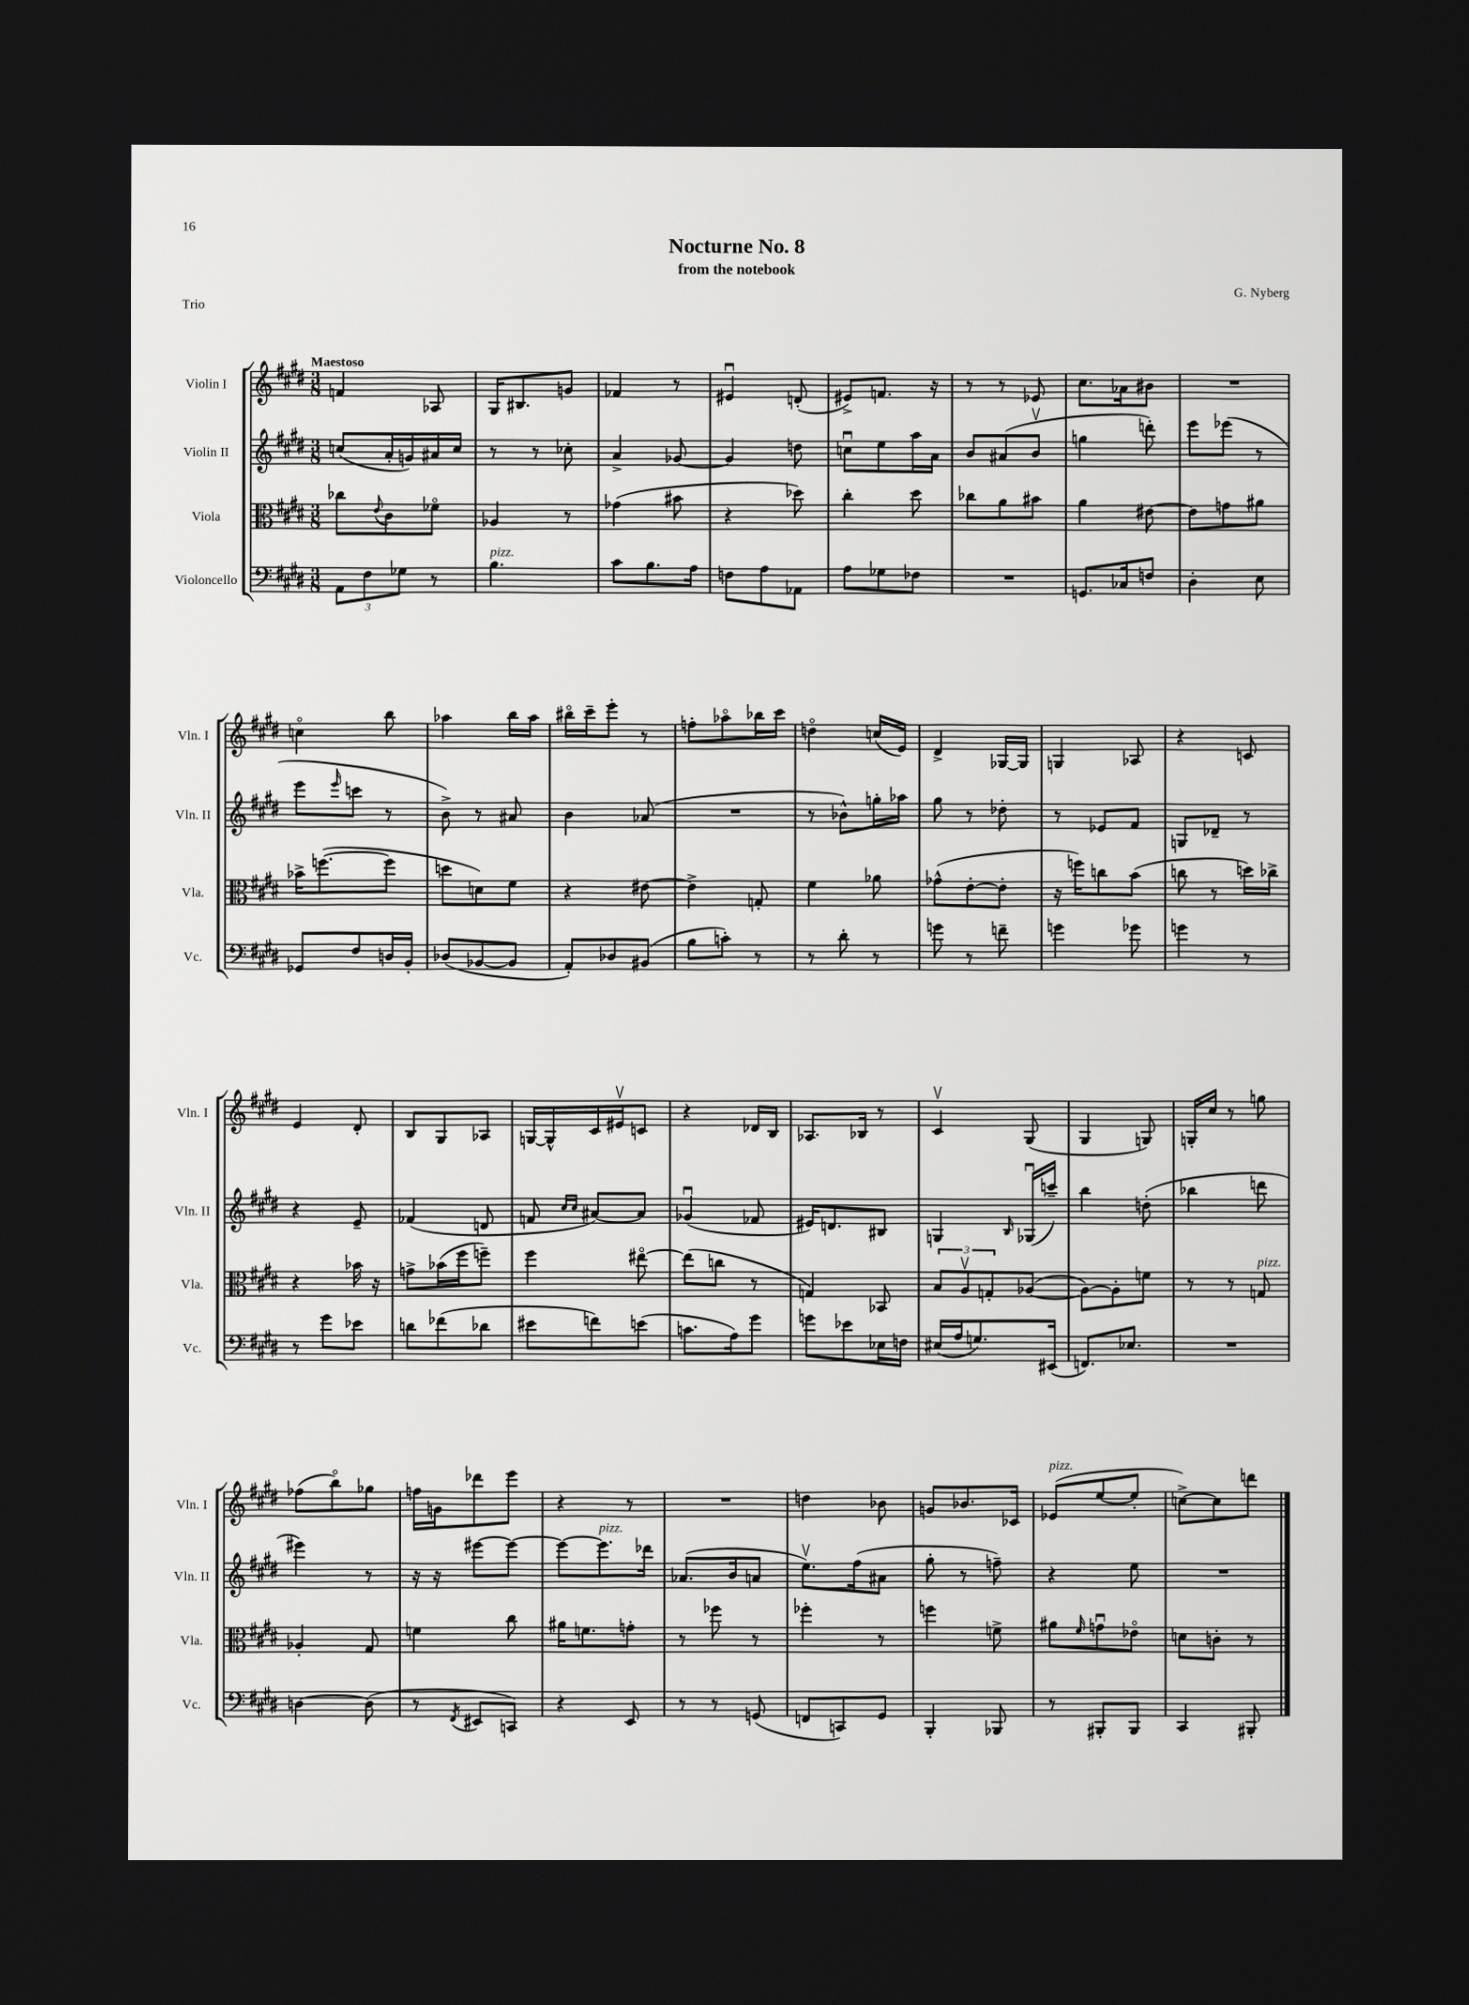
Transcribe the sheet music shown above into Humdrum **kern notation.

**kern	**kern	**kern	**kern
*staff4	*staff3	*staff2	*staff1
*clefF4	*clefC3	*clefG2	*clefG2
*k[f#c#g#d#]	*k[f#c#g#d#]	*k[f#c#g#d#]	*k[f#c#g#d#]
*M3/8	*M3/8	*M3/8	*M3/8
12AA	8cc-	(8cc	4f
12F#	.	.	.
.	8qqe	.	.
.	8c#	16a'	.
12G-	.	.	.
.	.	16g)	.
8r	8f-o	16a#	8A-
.	.	16cc	.
=	=	=	=
4.B	4A-	8r	16G#
.	.	.	8.B#
.	.	8r	.
.	8r	8cc-'	8g
=	=	=	=
8c#	(4g-	4a^	4f-
8.B	.	.	.
.	8b#	[8g-	8r
16A	.	.	.
=	=	=	=
8F	4r	4g-]	4e#u
8A	.	.	.
8AA-	8dd-)	8dd	(8d'
=	=	=	=
8A	4cc#'	8ccu	8e#^)
8G-	.	8ee	8.f
8F-	8dd#	16aa	.
.	.	16a	16r
=	=	=	=
4.r	8cc-	8b	8r
.	8a	(8a#	8r
.	8b#	8bv	8e-
=	=	=	=
8.GG	4a	4gg	8.cc#
16C-	.	.	16a-
8F	[8e#	8ddd')	8b#
=	=	=	=
4D#'	8e#]	8eee	4.r
.	8g	(8eee-	.
8E	8a#	8r	.
=	=	=	=
8GG-	16b-^	8eee	4cco
.	([8.ff	.	.
.	.	16qqeee	.
8F#	.	8ccc	.
16D	8ff]	8r	8bb
16BB'	.	.	.
=	=	=	=
(8D-	8dd	8b^)	4aa-
[8BB-	8d)	8r	.
8BB-]	8f#	8a#	16bb
.	.	.	16aa-
=	=	=	=
8AA')	4r	4b	16bb#o
.	.	.	16ccc#~
8D-	.	.	8eee'
(8BB#	[8e#	(8a-	8r
=	=	=	=
8B	4e#^]	4.r	8ff'
8c')	.	.	8aa-o
8r	8G'	.	16bb-
.	.	.	16ccc#
=	=	=	=
8r	4f#	8r	4ddo
8d#'	.	8b-^^)	.
8r	8a-	16gg'	(16cc
.	.	16aa-	16e)
=	=	=	=
8g	(8g-^^	8gg#	4d#^
8r	[8e'	8r	.
8f~	8e']	8dd-'	[16G-
.	.	.	16G-]
=	=	=	=
4g	16r	8r	4G
.	16ff)	.	.
.	8cc	8e-	.
8g-	(8b	8f#	8A-
=	=	=	=
4g	8cc	8G	4r
.	8r	8d-~	.
8r	16dd)	8r	8c
.	16cc-^	.	.
=	=	=	=
8r	4r	4r	4e
8g#	.	.	.
8e-	16b-	8e~	8d#'
.	16r	.	.
=	=	=	=
8d	8g^	(4f-	8B
(8f-	(16b-	.	8G#
.	16ff#	.	.
8d-	8ff~)	8d	8A-
=	=	=	=
8e#	4ff#	8f	[16G
.	.	.	16G^^]
.	.	16qqcc#	.
.	.	16qqcc#	.
8f)	.	[8a#)	16c#
.	.	.	16e#v
(8e	[8ee#o	8a#]	8c
=	=	=	=
8.c	(8ee#]	(4g-u	4r
.	8cc	.	.
16A)	.	.	.
8g#	8r	8f-	16d-
.	.	.	16B
=	=	=	=
8g	4G)	16e#)	8.A-
.	.	8.d	.
8e-	.	.	.
.	.	.	16B-
16E-	8BB-	8B#	8r
16F	.	.	.
=	=	=	=
(16E#	12B	4G	4c#v
16A	.	.	.
.	12Av	.	.
8.G)	.	.	.
.	12G'	.	.
.	.	16qqB	.
.	([8A-	(16G-u	(8G#
(16EE#	.	16ccc~)	.
=	=	=	=
8.FF)	8A-_)	4bb	4G#
.	8A-']	.	.
8.E-	.	.	.
.	8f	(8dd'	8G)
=	=	=	=
4.r	8r	4bb-	16G'
.	.	.	16cc#
.	8r	.	8r
.	8G	8ddd	8gg
=	=	=	=
[4D	4A-'	4eee#)	(8ff-
.	.	.	8bbo)
(8D]	8G#	8r	8gg-
=	=	=	=
8r	4f	16r	16ff
.	.	16r	16g
8qFF#	.	.	.
8EE#	.	[8eee#	8ddd-
8CC)	8cc#	8eee#_	8eee
=	=	=	=
4r	16a#	8eee#_	4r
.	8.f	.	.
.	.	8.eee#]	.
8EE	8g'	.	8r
.	.	16ddd-	.
=	=	=	=
8r	8r	(8.a-	4.r
8r	8ff-	.	.
.	.	16b	.
(8GG	8r	8a	.
=	=	=	=
8FF	4ff-'	8.eev)	4dd
8CC)	.	.	.
.	.	(16ff#	.
8GG#	8r	8a#	8b-
=	=	=	=
4BBB'	4ff	8gg#'	8g
.	.	8r	8.b-
8BBB-	8f^	8ff~)	.
.	.	.	16c-
=	=	=	=
8r	8a#	4r	(8e-
.	16qqf#	.	.
8BBB#'	8gu	.	[8ee
8BBB#	8e-o	8ee	8ee']
=	=	=	=
4CC#	8d	4.r	[8cc^)
.	8c'	.	8cc]
8BBB#'	8r	.	8ddd
==	==	==	==
*-	*-	*-	*-
